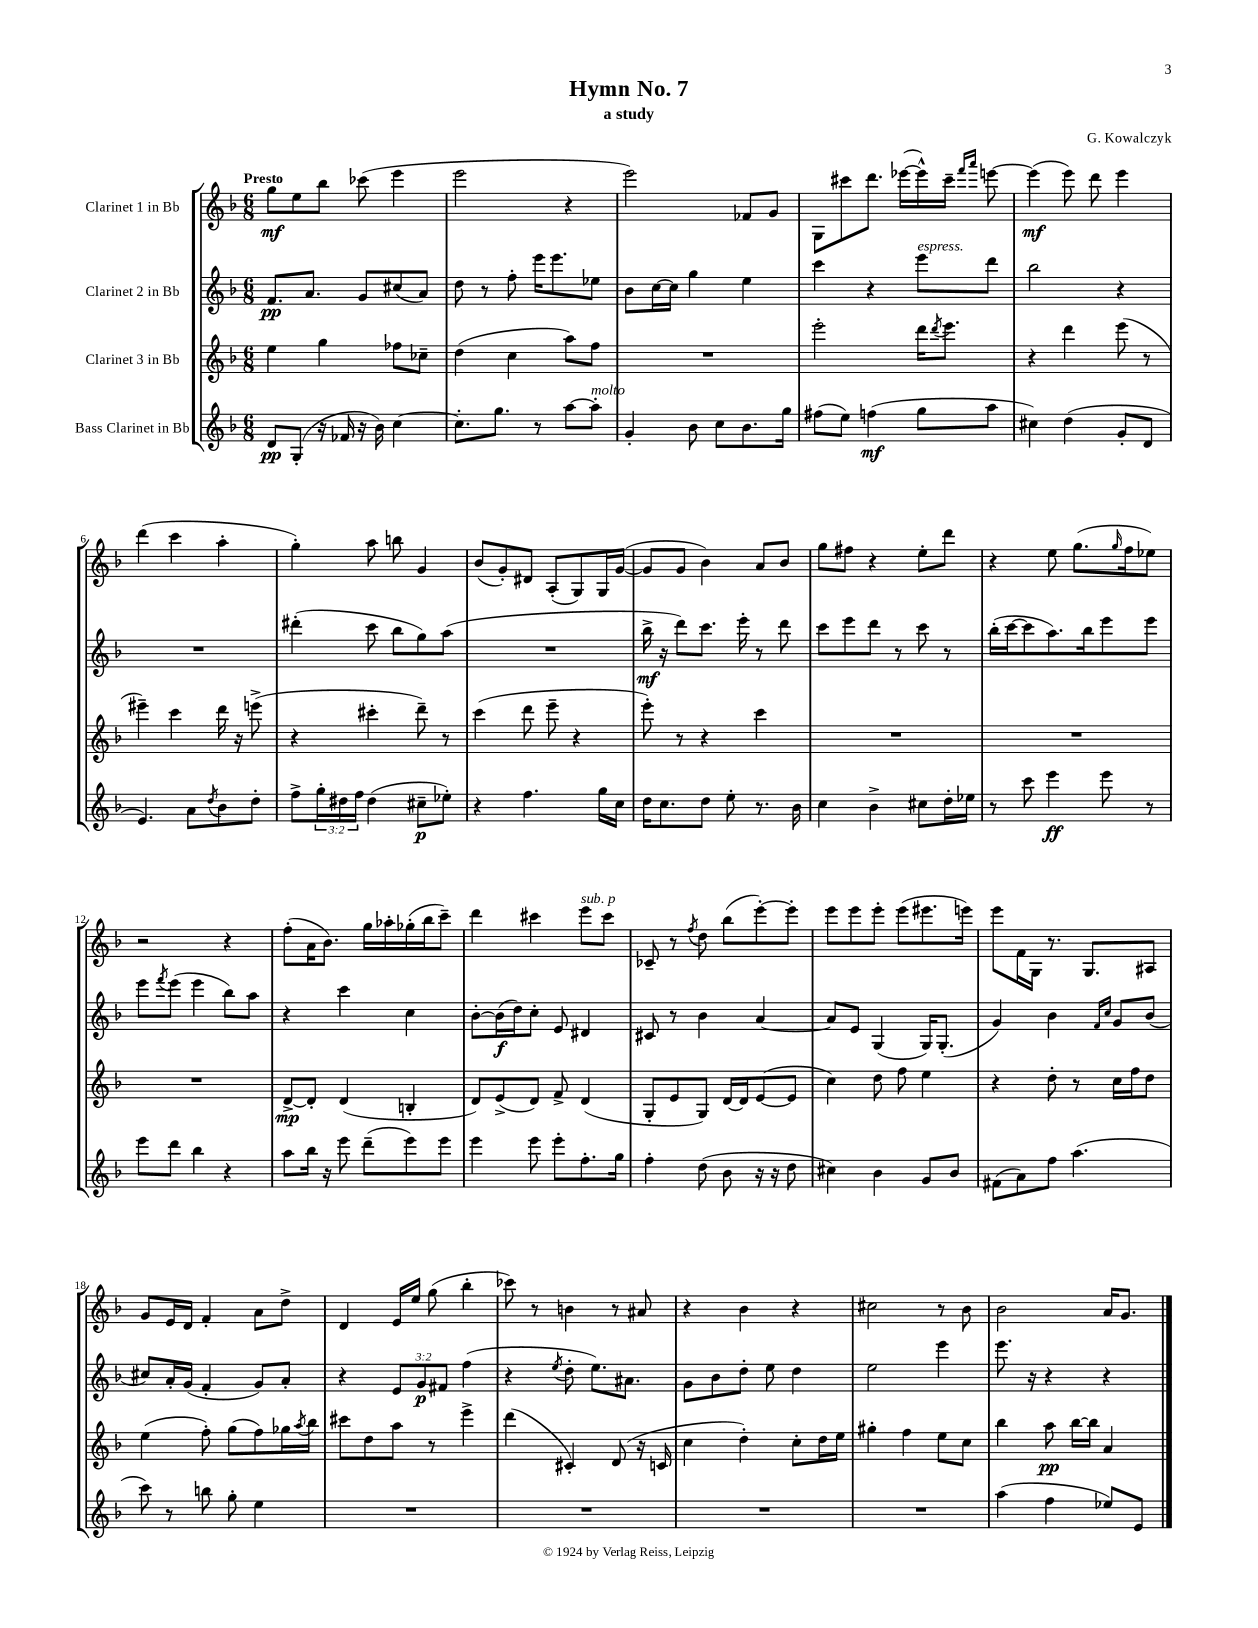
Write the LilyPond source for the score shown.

\header { title = "Hymn No. 7" composer = "G. Kowalczyk" subtitle = "a study" }
<<
\new StaffGroup <<
\new Staff = "s0" \with { instrumentName = "Clarinet 1 in Bb" } {
    \clef treble \key f \major \numericTimeSignature \time 6/8 \tempo "Presto"
    g''8\mf e''8 bes''8 ces'''8( e'''4 |
    e'''2 r4 |
    e'''2) fes'8 g'8 |
    g8 cis'''8 d'''8. ees'''16~( ees'''16-^) cis'''16-- \grace { f'''16 a'''16 } e'''8~ |
    e'''4\mf( e'''8) d'''8 e'''4 |
    d'''4( c'''4 a''4-. |
    g''4-.) a''8 b''8 g'4 |
    bes'8( g'8-.) dis'8 a8-.( g8) g16 g'16~( |
    g'8 g'8 bes'4) a'8 bes'8 |
    g''8 fis''8 r4 e''8-. d'''8 |
    r4 e''8 g''8.( \grace { g''16 } f''16 ees''8) |
    r2 r4 |
    f''8-.( a'16 bes'8.) g''16 aes''16-. ges''16-.( bes''16 c'''8--) |
    d'''4 cis'''4 e'''8^\markup { \italic "sub. p" } cis'''8 |
    ces'8-- r8 \acciaccatura { f''8 } d''8 bes''8( e'''8~-.) e'''8-. |
    e'''8 e'''8 e'''8-. e'''8( eis'''8. e'''16) |
    e'''8 f'16 g16 r8. g8. ais8 |
    g'8 e'16 d'16 f'4-. a'8 d''8-> |
    d'4 e'16 e''16 g''8( bes''4-. |
    ces'''8) r8 b'4 r8 ais'8 |
    r4 bes'4 r4 |
    cis''2 r8 bes'8 |
    bes'2 a'16 g'8. \bar "|." |
}
\new Staff = "s1" \with { instrumentName = "Clarinet 2 in Bb" } {
    \clef treble \key f \major \numericTimeSignature \time 6/8 \override Staff.TupletNumber.text = #tuplet-number::calc-fraction-text
    f'8.\pp a'8. g'8 cis''8( a'8) |
    d''8 r8 f''8-. e'''16 e'''8. ees''8 |
    bes'8 c''16~ c''16 g''4 e''4 |
    c'''4 r4 e'''8^\markup { \italic "espress." } d'''8 |
    bes''2 r4 |
    R2. |
    dis'''4-.( c'''8 bes''8 g''8) a''8( |
    R2. |
    bes''16->\mf r16 d'''8) c'''8. e'''16-. r8 d'''8 |
    c'''8 e'''8 d'''8 r8 c'''8 r8 |
    bes''16-.( c'''16~ c'''8 a''8.) bes''16 e'''8 e'''8 |
    e'''8 \acciaccatura { f'''8 } e'''8( e'''4 bes''8) a''8 |
    r4 c'''4 c''4 |
    bes'8~-. bes'16\f( d''16) c''8-. e'8 dis'4 |
    cis'8 r8 bes'4 a'4~ |
    a'8 e'8 g4( g16) g8.-.( |
    g'4) bes'4 \grace { f'16 c''16 } g'8 bes'8( |
    cis''8) a'16-. g'16( f'4-. g'8) a'8-. |
    r4 \tuplet 3/2 { e'8 g'8\p fis'8 } f''4( |
    r4 \acciaccatura { e''8 } d''8-. e''8.) ais'8. |
    g'8 bes'8 d''8-. e''8 d''4 |
    e''2 e'''4 |
    e'''8. r16 r4 r4 \bar "|." |
}
\new Staff = "s2" \with { instrumentName = "Clarinet 3 in Bb" } {
    \clef treble \key f \major \numericTimeSignature \time 6/8
    e''4 g''4 fes''8 ces''8-- |
    d''4( c''4 a''8) f''8 |
    R2. |
    e'''2-. d'''16 \acciaccatura { d'''8 } e'''8. |
    r4 d'''4 e'''8( r8 |
    eis'''4--) c'''4 d'''16 r16 e'''8->( |
    r4 cis'''4-. d'''8--) r8 |
    c'''4( d'''8 e'''8-- r4 |
    e'''8-.) r8 r4 c'''4 |
    R2. |
    R2. |
    R2. |
    d'8~->\mp d'8-. d'4( b4-. |
    d'8) e'8->( d'8) f'8-> d'4( |
    g8-. e'8 g8) d'16~ d'16 e'8~( e'8 |
    c''4) d''8 f''8 e''4 |
    r4 d''8-. r8 c''16 f''16 d''8 |
    e''4( f''8-.) g''8( f''8) ges''16 \acciaccatura { a''8 } bes''16 |
    cis'''8 d''8 a''8 r8 e'''4-> |
    d'''4( cis'4-.) d'8( r16 c'16 |
    c''4 d''4-.) c''8-. d''16 e''16 |
    gis''4-. f''4 e''8 c''8 |
    bes''4 a''8\pp bes''16~ bes''16 a'4 \bar "|." |
}
\new Staff = "s3" \with { instrumentName = "Bass Clarinet in Bb" } {
    \clef treble \key f \major \numericTimeSignature \time 6/8 \override Staff.TupletNumber.text = #tuplet-number::calc-fraction-text
    d'8\pp g8-.( r16 fes'16 r16 bes'16) c''4~ |
    c''8.-. g''8. r8 a''8~ a''8-.^\markup { \italic "molto" } |
    g'4-. bes'8 c''8 bes'8. g''16 |
    fis''8( e''8) f''4\mf( g''8 a''8 |
    cis''4) d''4( g'8-. d'8 |
    e'4.) a'8 \acciaccatura { d''8 } bes'8 d''8-. |
    f''8-> \tuplet 3/2 { g''16-. dis''16 f''16 } dis''4( cis''8--\p ees''8-.) |
    r4 f''4. g''16 c''16 |
    d''16 c''8. d''8 e''8-. r8. bes'16 |
    c''4 bes'4-> cis''8 d''16-. ees''16 |
    r8 c'''8 e'''4\ff e'''8 r8 |
    e'''8 d'''8 bes''4 r4 |
    a''8 bes''16 r16 e'''8 d'''8--( e'''8) e'''8 |
    e'''4 e'''8 e'''8-. f''8.-. g''16 |
    f''4-. d''8( bes'8 r16 r16 d''8 |
    cis''4) bes'4 g'8 bes'8 |
    fis'8( a'8) f''8 a''4.( |
    c'''8) r8 b''8 g''8-. e''4 |
    R2. |
    R2. |
    R2. |
    R2. |
    a''4( f''4 ees''8) e'8 \bar "|." |
}
>>
>>
